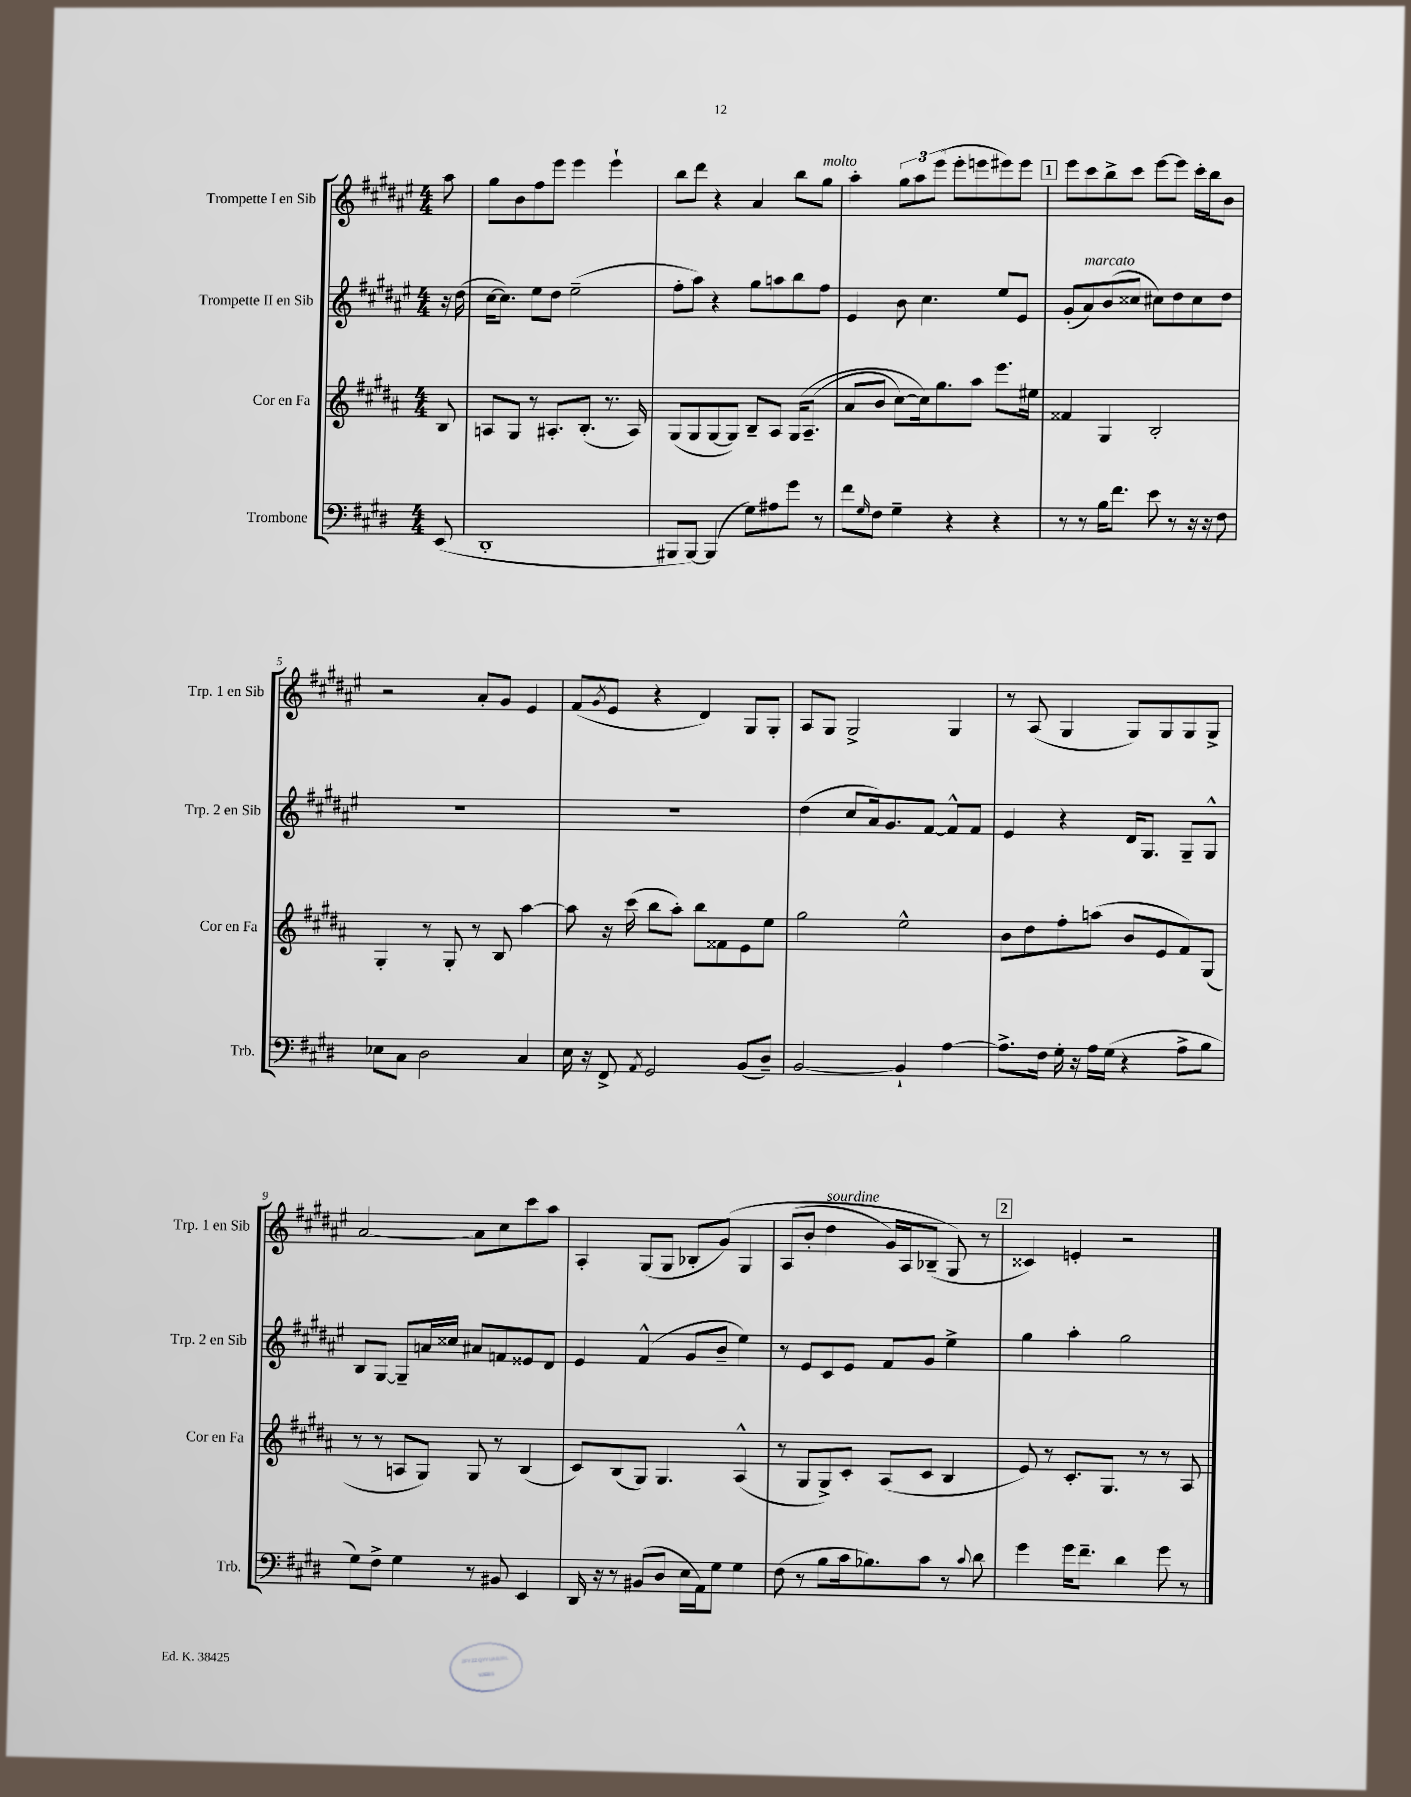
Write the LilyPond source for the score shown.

<<
\new StaffGroup <<
\new Staff = "s0" \with { instrumentName = "Trompette I en Sib" shortInstrumentName = "Trp. 1 en Sib" } {
    \clef treble \key fis \major \numericTimeSignature \time 4/4 \partial 8
    ais''8 |
    gis''8 b'8 fis''8 eis'''8 eis'''4 eis'''4-! |
    b''8 dis'''8 r4 ais'4 b''8 gis''8^\markup { \italic "molto" } |
    ais''4-. \tuplet 3/2 { gis''8 ais''8 eis'''8( } eis'''8-. e'''8 eis'''8) eis'''8 |
    \mark \markup { \box "1" } eis'''8 cis'''8 b''8-> cis'''8 eis'''8~ eis'''8 cis'''16-. b''16 b'8 |
    r2 ais'8-. gis'8 eis'4 |
    fis'8( \acciaccatura { gis'8 } eis'8 r4 dis'4) gis8 gis8-. |
    ais8 gis8 gis2-> gis4 |
    r8 ais8( gis4 gis8) gis8 gis8 gis8-> |
    ais'2~ ais'8 cis''8 cis'''8 ais''8 |
    ais4-. gis8( gis8 bes8-. gis'8)\( gis4 |
    ais8( b'8-. dis''4^\markup { \italic "sourdine" } gis'16) ais16 bes8--( gis8\) r8 |
    \mark \markup { \box "2" } cisis'4) e'4-. r2 \bar "|." |
}
\new Staff = "s1" \with { instrumentName = "Trompette II en Sib" shortInstrumentName = "Trp. 2 en Sib" } {
    \clef treble \key fis \major \numericTimeSignature \time 4/4 \partial 8
    r16 dis''16( |
    cis''16~ cis''8.) eis''8 dis''8 eis''2--( |
    fis''8-. ais''8) r4 gis''8 a''8 b''8 fis''8 |
    eis'4 b'8 cis''4. eis''8 eis'8 |
    \mark \markup { \box "1" } gis'8-.( ais'8^\markup { \italic "marcato" }) b'8( cisis''8 cis''8) dis''8 cis''8 dis''8 |
    R1 |
    R1 |
    dis''4( cis''8 ais'16) gis'8. fis'8~ fis'8-^ fis'8 |
    eis'4 r4 dis'16 gis8. gis8-- gis8-^ |
    b8 gis8~ gis8-- a'16 cisis''16 ais'8 f'8 eisis'8 dis'8 |
    eis'4 fis'4-^( gis'8 b'8-- eis''4) |
    r8 eis'8 cis'8 eis'8 fis'8 gis'8 eis''4-> |
    \mark \markup { \box "2" } gis''4 ais''4-. gis''2 \bar "|." |
}
\new Staff = "s2" \with { instrumentName = "Cor en Fa" shortInstrumentName = "Cor en Fa" } {
    \clef treble \key b \major \numericTimeSignature \time 4/4 \partial 8
    b8 |
    a8 gis8 r8 ais8.-. b8.-.( r8. ais16) |
    gis8( gis8 gis8~ gis8) b8-- ais8 gis16\( ais8.--( |
    ais'8 b'8 cis''8~) cis''16\) gis''8. ais''8 e'''8. eis''16 |
    \mark \markup { \box "1" } fisis'4 gis4 b2-. |
    gis4-. r8 gis8-. r8 b8 ais''4~ |
    ais''8 r16 cis'''16( b''8 ais''8-.) b''8 fisis'8 e'8 e''8 |
    gis''2 e''2-^ |
    b'8 dis''8 fis''8-. a''8( b'8 e'8 fis'8) gis8( |
    r8 r8 a8 gis8) gis8 r8 b4( |
    cis'8) b8( gis8) gis4. ais4-^( |
    r8 gis8 gis8->) cis'8-. ais8( cis'8 b4 |
    \mark \markup { \box "2" } e'8) r8 cis'8.-. gis8. r8 r8 ais8 \bar "|." |
}
\new Staff = "s3" \with { instrumentName = "Trombone" shortInstrumentName = "Trb." } {
    \clef bass \key e \major \numericTimeSignature \time 4/4 \partial 8
    e,8( |
    dis,1-. |
    bis,,8 bis,,8~) bis,,4( gis8) ais8 gis'8 r8 |
    fis'8 \grace { gis16 } fis8 gis4-- r4 r4 |
    \mark \markup { \box "1" } r8 r8 b16 fis'8. e'8 r8 r16 r16 fis8 |
    ees8 cis8 dis2 cis4 |
    e16 r16 fis,8-> \acciaccatura { a,8 } gis,2 b,8( dis8--) |
    b,2~ b,4-! a4~ |
    a8.-> fis16 gis16-. r16 a16 gis16( r4 a8-> b8 |
    gis8) fis8-> gis4 r8 bis,8 e,4 |
    dis,16 r16 r8 bis,8( dis8 e16 a,16) gis8 gis4 |
    fis8( r8 b8 cis'16 bes8.) cis'8 r8 \appoggiatura { cis'8 } dis'8 |
    \mark \markup { \box "2" } gis'4 gis'16 fis'8.-- dis'4 gis'8 r8 \bar "|." |
}
>>
>>
